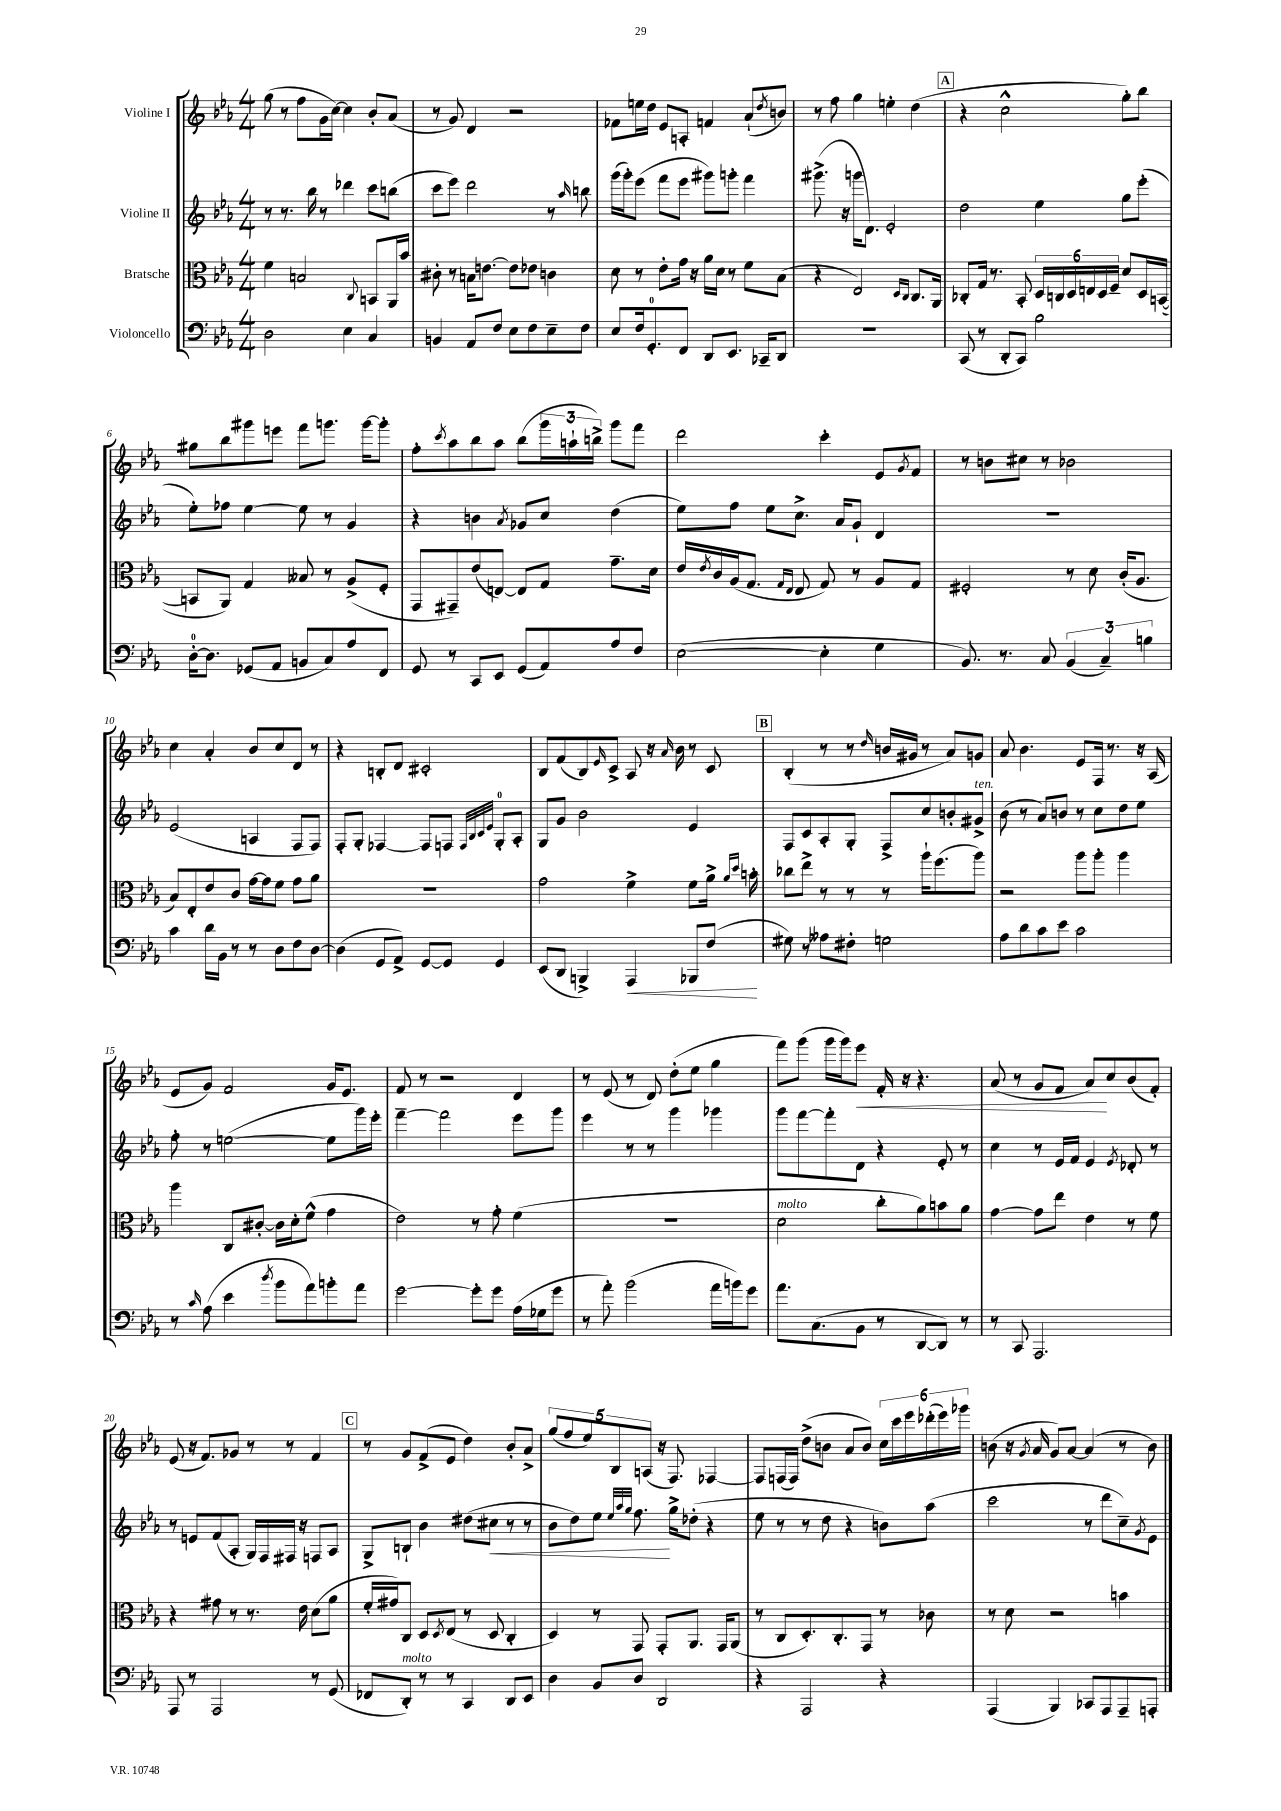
<<
\new StaffGroup <<
\new Staff = "s0" \with { instrumentName = "Violine I" } {
    \clef treble \key ees \major \numericTimeSignature \time 4/4
    g''8( r8 f''8 g'16 c''16~) c''4 bes'8-. aes'8( |
    r8 g'8) d'4 r2 |
    fes'8 e''16 d''16 ees'8 a8-. f'4 aes'8-!( \acciaccatura { d''8 } b'8) |
    r8 f''8 g''4 e''4-. d''4( |
    \mark \markup { \box "A" } r4 c''2-^ g''8-.) bes''8 |
    gis''8 bes''8 gis'''8 e'''8 f'''8 g'''8. g'''16~ g'''8-. |
    f''8-. \acciaccatura { c'''8 } aes''8 bes''8 aes''8 bes''8( \tuplet 3/2 { g'''16 a''16-! b''16->) } g'''8 f'''8 |
    d'''2 c'''4-. ees'8 \acciaccatura { g'8 } f'8 |
    r8 b'8 cis''8 r8 bes'2 |
    c''4 aes'4-. bes'8 c''8 d'8 r8 |
    r4 b8-. d'8 cis'2-. |
    bes8 f'8( bes8) \grace { ees'16 } c'8-> aes8 r16 \grace { aes'16 } bes'16 r8 c'8 |
    \mark \markup { \box "B" } bes4-.( r8 r8 \grace { d''16 } b'16 gis'16 r8 aes'8) g'8 |
    aes'8 bes'4. ees'8 f16 r8. r16 aes16( |
    ees'8 g'8) f'2 g'16 ees'8. |
    f'8 r8 r2 d'4 |
    r8 ees'8( r8 d'8) d''8-.( ees''8 g''4 |
    f'''8) g'''8( g'''16 g'''16) ees'''8\< f'16-. r16 r4. |
    aes'8( r8 g'8 f'8 aes'8\!) c''8 bes'8( f'8-.) |
    ees'8( r16 f'8.) ges'8 r8 r8 f'4 |
    \mark \markup { \box "C" } r8 g'8 f'8->( ees'8 d''4) bes'8-. aes'8-> |
    \tuplet 5/4 { g''8( f''8 ees''8) bes8 a8( } r16 f8.) fes4~ |
    fes8 f16( f16) d''8->( b'8 aes'8 b'8) \tuplet 6/4 { c''16 c'''16 ees'''16 des'''16-.( ees'''16) ges'''16 } |
    b'8( r16 \acciaccatura { g'8 } aes'16 g'8) aes'8~ aes'4( r8 b'8) \bar "|." |
}
\new Staff = "s1" \with { instrumentName = "Violine II" } {
    \clef treble \key ees \major \numericTimeSignature \time 4/4
    r8 r8. bes''16 r8 des'''4 c'''8 b''8( |
    c'''8 ees'''8) d'''2 r8 \grace { aes''16 } b''8 |
    g'''16( g'''16-.) ees'''8( f'''8 ees'''8 gis'''8) g'''8-. f'''4 |
    gis'''8.->( r16 g'''16 d'8.) ees'2-. |
    \mark \markup { \box "A" } d''2 ees''4 g''8 ees'''8-.( |
    ees''8-.) fes''8 ees''4~ ees''8 r8 g'4 |
    r4 b'4 \acciaccatura { aes'8 } ges'8 c''8 d''4( |
    ees''8) f''8 ees''8 c''8.-> aes'16 g'8-! d'4 |
    R1 |
    ees'2( a4 f8 f8) |
    f8-. g8-. fes4~ fes8 f8 \grace { f32 bes32 c'32 ees'32 } g8-0-. aes8-. |
    g8 g'8 bes'2 ees'4 |
    \mark \markup { \box "B" } f8 c'8 aes8-. g8-. f8-> c''8 b'8-. gis'8->^\markup { \italic "ten." } |
    bes'8( r8 aes'8) b'8 r8 c''8 d''8 ees''8 |
    f''8-. r8 e''2~( e''8 g'''16) ees'''16-. |
    f'''4~-- f'''2 ees'''8 g'''8 |
    ees'''4 r8 r8 g'''4 ges'''4 |
    g'''8 f'''8~ f'''8-. d'8 r4 ees'8-. r8 |
    c''4 r8 ees'16 f'16 ees'4 \acciaccatura { ees'8 } des'8-. r8 |
    r8 e'8 f'8( aes8-. g16) f16 fis16 r16 f8 aes8 |
    \mark \markup { \box "C" } g8-> b8-! bes'4 dis''8( cis''8\< r8 r8 |
    bes'8 d''8) ees''8 \grace { ees''32 aes''32 g''32 } f''8.\! g''16-> des''8-.( r4 |
    ees''8 r8 r8 d''8 r4 b'8) aes''8( |
    c'''2 r8 d'''8 c''8--) \acciaccatura { g'8 } ees'8 \bar "|." |
}
\new Staff = "s2" \with { instrumentName = "Bratsche" } {
    \clef alto \key ees \major \numericTimeSignature \time 4/4
    f'4 b2 \appoggiatura { c8 } b,8 aes,16 bes'16 |
    cis'8-. r8 b16 e'8.~ e'8 ees'8 c'4 |
    d'8 r8 ees'8-. g'16 r16 aes'16 d'16 r8 f'8 bes8( |
    r4 ees2) \grace { d16 c16 } c8. aes,16 |
    \mark \markup { \box "A" } ces8-. g16 r8. bes,8-. \tuplet 6/4 { d16 c16 d16 e16 d16 f16-- } d'8 d16 b,16~( |
    b,8 aes,8) g4 beses8 r8 aes8->( f8-. |
    g,8 gis,8--) ees'8( e8~) e8 g8 g'8.-- d'16 |
    ees'16 \acciaccatura { ees'8 } c'16 aes16( g8. \grace { g16 ees16 } ees8 g8) r8 aes8 g8 |
    fis2-. r8 d'8 c'16-.( aes8. |
    bes8) ees8-. ees'8 c'8 g'16~ g'16 f'8 g'8 aes'8 |
    R1 |
    g'2 f'4-> f'8 aes'16-> \grace { aes'16 d''16 } b'16-. |
    \mark \markup { \box "B" } ces''8 ees''8-> r8 r8 r8 aes''16-! f''8.( aes''8) |
    r2 aes''8 aes''8-. aes''4 |
    aes''4 c8 cis'8~-. cis'16 d'16-. f'8-^( g'4 |
    ees'2) r8 g'8-. f'4( |
    R1 |
    d'2^\markup { \italic "molto" } c''8-. aes'8) b'8 aes'8 |
    g'4~ g'8 ees''8 ees'4 r8 f'8 |
    r4 gis'8 r8 r8. ees'16 d'8( aes'8 |
    \mark \markup { \box "C" } f'16-. gis'16) c8 d8 \acciaccatura { d8 } ees8( r8 d8 c4-. |
    d4) r8 g,8 g,8-. aes,8. g,16 aes,8( |
    r8 c8 d8.-.) c8.-. g,8 r8 ces'8 |
    r8 d'8 r2 b'4 \bar "|." |
}
\new Staff = "s3" \with { instrumentName = "Violoncello" } {
    \clef bass \key ees \major \numericTimeSignature \time 4/4
    d2 ees4 c4 |
    b,4 aes,8 f8 ees8 f8 ees8-- f8 |
    ees8 f16 g,8.-0-. f,8 d,8 ees,8. ces,16-- d,8 |
    R1 |
    \mark \markup { \box "A" } c,8( r8 d,8-. c,8) bes2 |
    d16-0~-. d8. ges,8( aes,8 b,8 c8) aes8 f,8 |
    g,8 r8 c,8 ees,8 g,8( aes,8) aes8 f8 |
    ees2~( ees4-. g4 |
    bes,8.) r8. c8 \tuplet 3/2 { bes,4( c4--) b4 } |
    c'4 d'16 bes,16 r8 r8 d8 f8 d8~ |
    d4( g,8 aes,8->) g,8~ g,8 g,4 |
    ees,8( d,8 b,,4->) aes,,4\< bes,,8 f8\!( |
    \mark \markup { \box "B" } gis8) r8 aeses8 fis8-. g2 |
    aes8 d'8 c'8 ees'8 c'2 |
    r8 \grace { c'16 } aes8( ees'4 \acciaccatura { d''8 } bes'8 aes'8) b'8-. aes'8 |
    g'2~ g'8-. g'8 aes16( ges16 g'8 |
    r8 aes'8-.) bes'2( aes'16 b'16) g'8 |
    aes'8. c8.( bes,8 r8 d,8~ d,8) r8 |
    r8 c,8 aes,,2. |
    aes,,8 r8 aes,,2 r8 g,8( |
    \mark \markup { \box "C" } fes,8 d,8-.^\markup { \italic "molto" }) r8 r8 c,4 d,8 ees,8 |
    d4 bes,8 d8 d,2 |
    r4 aes,,2 r4 |
    aes,,4( bes,,4) ces,8 aes,,8 aes,,8-- a,,8-. \bar "|." |
}
>>
>>
